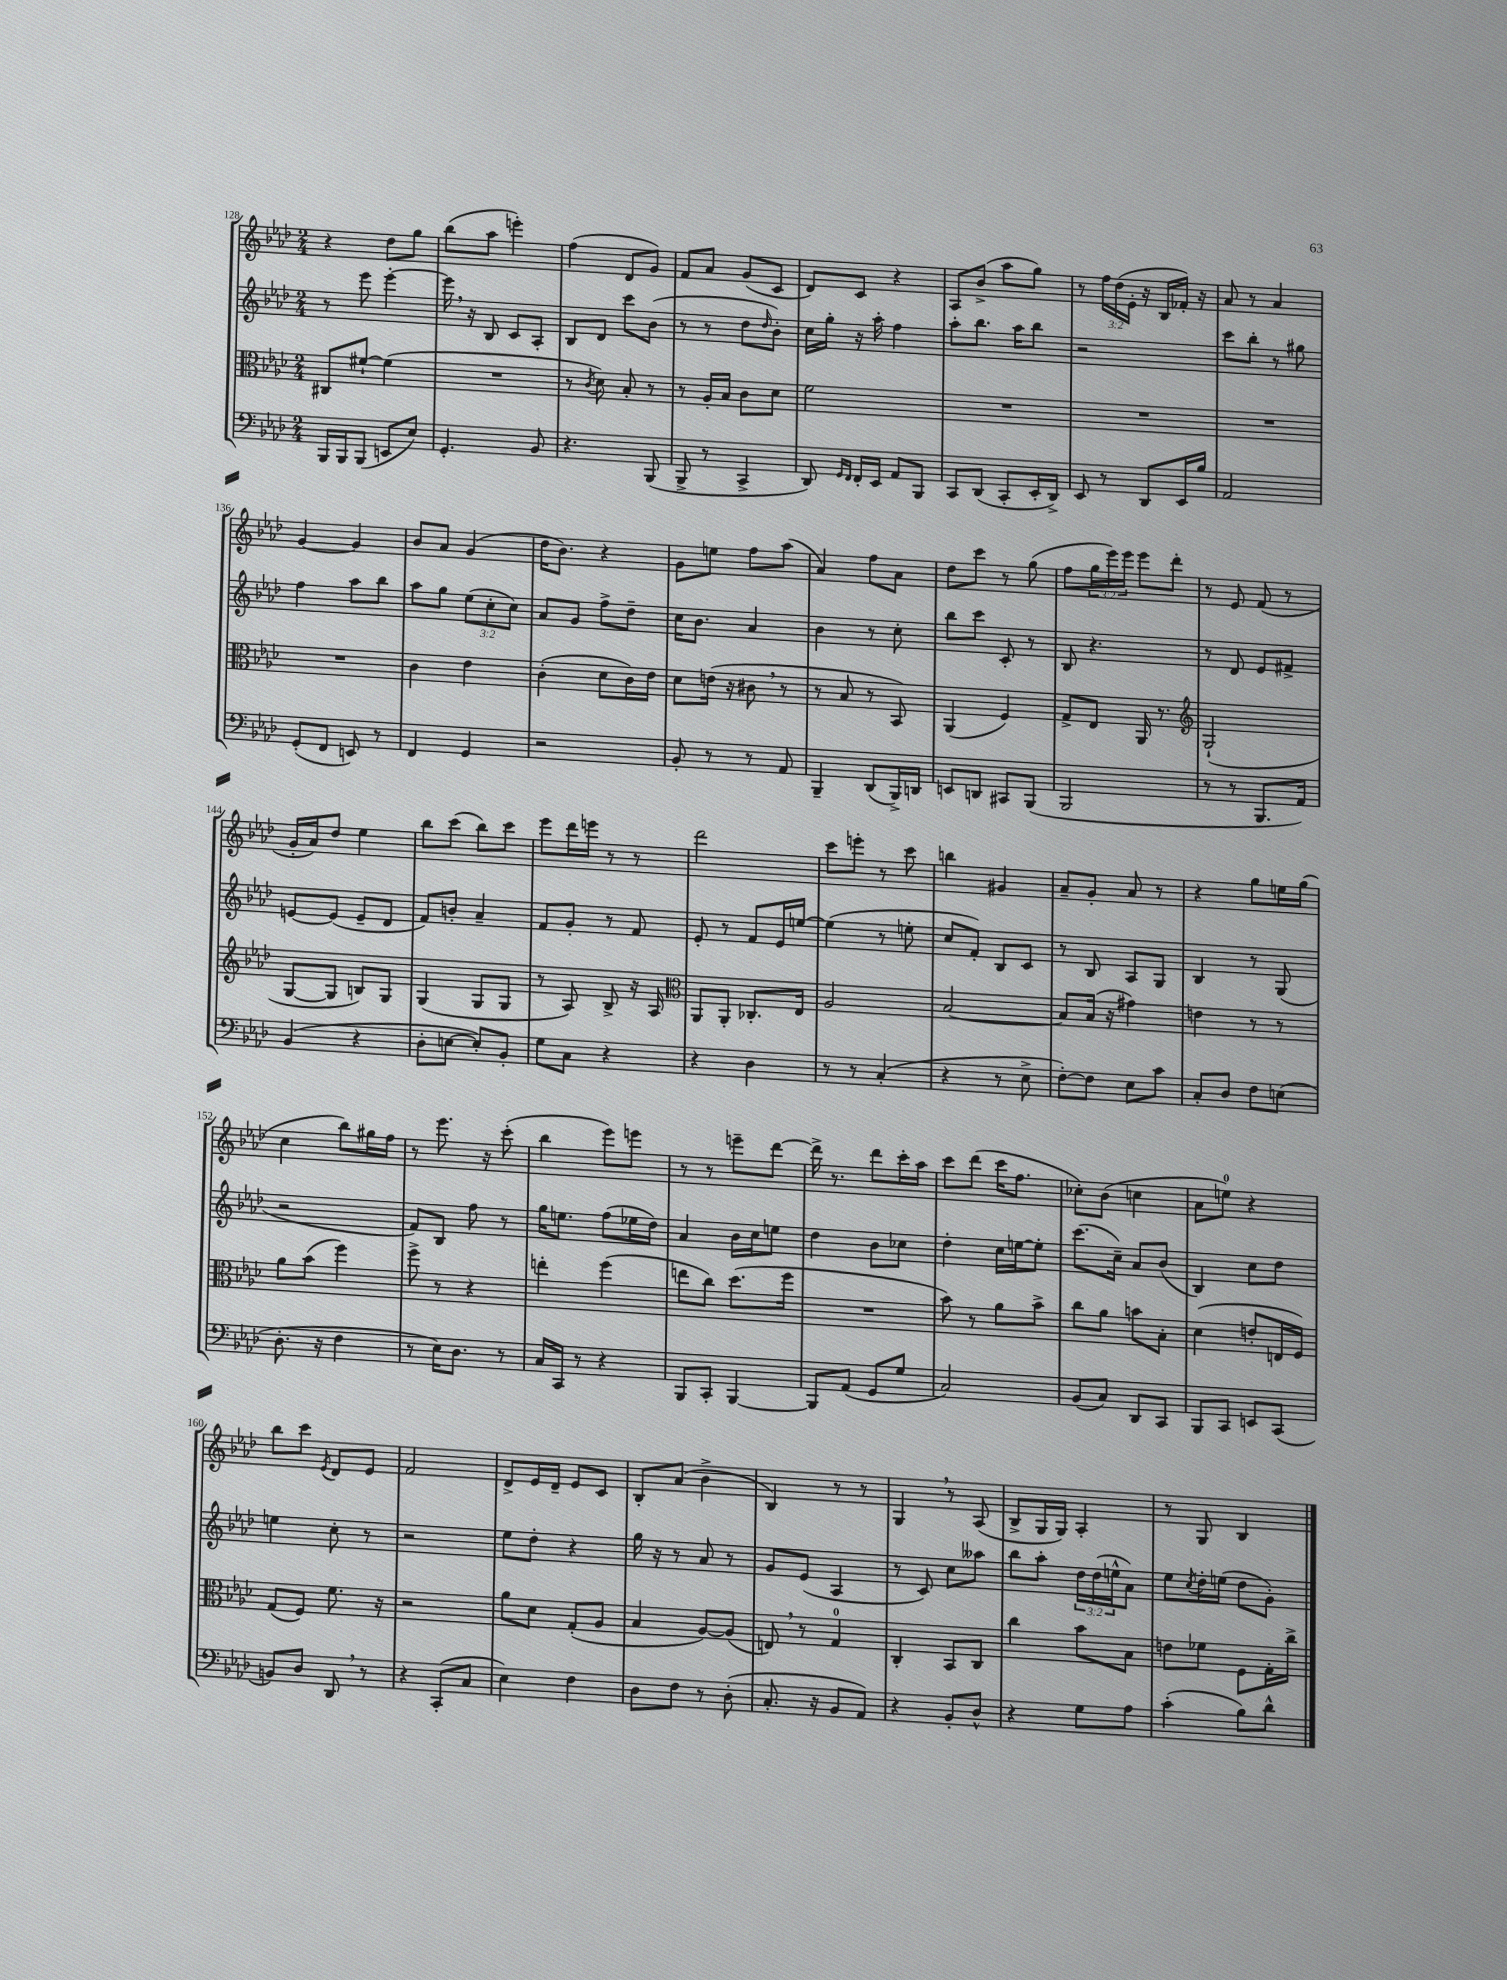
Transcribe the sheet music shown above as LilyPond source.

<<
\new StaffGroup <<
\new Staff = "s0" {
    \clef treble \key aes \major \numericTimeSignature \time 2/4 \override Staff.TupletNumber.text = #tuplet-number::calc-fraction-text
    r4 des''8 g''8 |
    bes''8( aes''8 e'''4-.) |
    f''4( des'8 g'8) |
    f'8 aes'8 g'8( c'8 |
    des'8) c'8 r4 |
    aes8 bes'8->( aes''8 g''8) |
    r8 \tuplet 3/2 { f''16 des''16( ees'16-. } r16 bes16 fes'16-.) r16 |
    aes'8 r8 aes'4 |
    g'4~ g'4 |
    bes'8 aes'8 g'4( |
    des''16 bes'8.) r4 |
    g'8 e''8 f''8 aes''8( |
    aes'4) f''8 aes'8 |
    des''8 c'''8 r8 g''8( |
    f''8 \tuplet 3/2 { g''16 ees'''16) ees'''16 } ees'''8 des'''8-. |
    r8 ees'8 f'8( r8 |
    g'16-. aes'16) des''8 ees''4 |
    bes''8 c'''8( bes''8) c'''8 |
    ees'''8 des'''16 e'''16 r8 r8 |
    des'''2 |
    c'''8 e'''8-. r8 c'''8 |
    b''4 gis'4 |
    aes'8-- g'8-. aes'8 r8 |
    r4 g''8 e''16 g''16( |
    c''4 bes''8) gis''16 f''16 |
    r8 ees'''8. r16 c'''8-.( |
    bes''4 ees'''8) e'''8 |
    r8 r8 e'''8-- des'''8~ |
    des'''16-> r8. des'''8 c'''16-. aes''16 |
    c'''8 des'''8( c'''16 f''8. |
    ces''8-.) bes'8( c''4 |
    aes'8 e''8-0) r4 |
    bes''8 c'''8 \acciaccatura { ees'8 } des'8 ees'8 |
    f'2 |
    des'8-> ees'16 des'16-- ees'8 c'8 |
    bes8-. aes'8( bes'4-> |
    bes4) r8 r8 |
    g4 \breathe r8 aes8( |
    bes8-> g16 g16) aes4-. |
    r8 g8 bes4 \bar "|." |
}
\new Staff = "s1" {
    \clef treble \key aes \major \numericTimeSignature \time 2/4 \override Staff.TupletNumber.text = #tuplet-number::calc-fraction-text
    r8 ees'''8 ees'''4~-. |
    ees'''16 \breathe r16 bes8 c'8 aes8-. |
    bes8 des'8 c'''8 bes'8( |
    r8 r8 des''8 \grace { des''16 } bes'8-.) |
    c''16 g''16-. r16 aes''16-. f''4 |
    aes''8-. bes''8. aes''16 bes''8 |
    r2 |
    c'''8 bes''8-. r8 gis''8 |
    f''4 aes''8 bes''8 |
    aes''8 g''8 \tuplet 3/2 { ees''8( c''8-. c''8) } |
    aes'8 g'8 f''8-> des''8-- |
    c''16 bes'8. aes'4 |
    bes'4 r8 c''8-. |
    bes''8 c'''8 c'8-. r8 |
    bes8 r4. |
    r8 des'8 ees'8 fis'8-> |
    e'8~ e'8( e'8-- des'8 |
    f'8) b'8-. aes'4-- |
    f'8 g'8-. r8 f'8 |
    ees'8-. r8 f'8 ees'16 e''16~ |
    e''4( r8 e''8-. |
    c''8 f'8-.) bes8 c'8 |
    r8 bes8 aes8 g8 |
    bes4 r8 g8( |
    r2 |
    f'8) bes8 f''8 r8 |
    g''16 e''8. f''8( ees''16 des''16) |
    aes'4 bes'16 c''16 e''8 |
    des''4 bes'8 ces''8 |
    des''4-. c''16 e''16~ e''8-. |
    c'''8.( c''16--) aes'8 bes'8( |
    bes4) c''8 des''8 |
    e''4 c''8-. r8 |
    r2 |
    ees''8 des''8-. r4 |
    g''16 r16 r8 aes'8 r8 |
    g'8 ees'8( aes4 |
    r8 c'8) c''8 aeses''8 |
    bes''8 aes''8-. \tuplet 3/2 { des''16 des''16( e''16-^ } aes'8) |
    ees''8 \acciaccatura { c''8 } des''16-. e''16( des''8 g'8-.) \bar "|." |
}
\new Staff = "s2" {
    \clef alto \key aes \major \numericTimeSignature \time 2/4
    cis8 fis'8~-! fis'4( |
    R2 |
    r8 \acciaccatura { c'8 } des'8) bes8-. r8 |
    r8 aes16-. bes16 c'8 des'8 |
    f'2 |
    R2 |
    R2 |
    R2 |
    R2 |
    c'4 ees'4 |
    c'4-.( des'8 c'16) ees'16 |
    des'8 e'16( r16 cis'8 \breathe r8 |
    r8 bes8 r8 bes,8) |
    aes,4( f4) |
    g8-> ees8 aes,16 r8. |
    \clef treble g2-!( |
    g8~ g8 b8) g8 |
    g4( g8 g8 |
    r8 aes8) bes8-> r16 aes16 |
    \clef alto aes,8 aes,8-. ces8.-. ees16 |
    aes2 |
    bes2~ |
    bes8 bes16( r16 gis'4) |
    e'4 r8 r8 |
    aes'8 bes'8( f''4) |
    f''8-> r8 r4 |
    e''4-. f''4( |
    e''8 c''8) des''8.( f''16 |
    R2 |
    bes'8) r8 aes'8 bes'8-> |
    c''8 aes'8 b'8 bes8-. |
    des'4( e'8-. e16 f16) |
    g8( f8) f'8. r16 |
    r2 |
    aes'8 des'8 g8-.( aes8 |
    bes4 aes8~) aes8( |
    e8) \breathe r8 g4-0 |
    c4-. bes,8 c8 |
    c''4 bes'8 bes8 |
    e'8 fes'8 f8 g16-. c''16-> \bar "|." |
}
\new Staff = "s3" {
    \clef bass \key aes \major \numericTimeSignature \time 2/4
    bes,,16 bes,,16 bes,,8( e,8 ees8) |
    g,4.-. bes,8 |
    r4. bes,,8( |
    bes,,8-> r8 c,4-> |
    des,8) \grace { g,16 f,16 } f,16-. ees,16 aes,8 bes,,8 |
    c,8 des,8( c,8-. ees,16-. des,16->) |
    ees,8 r8 des,8 ees,16 bes16 |
    aes,2 |
    g,8-.( f,8 e,8) r8 |
    f,4 g,4 |
    r2 |
    bes,8-. r8 r8 aes,8 |
    bes,,4-- des,8( bes,,16->) d,16 |
    e,8 d,8 cis,8 bes,,8( |
    bes,,2 |
    r8 r8 bes,,8. aes,16) |
    bes,4( r4 |
    des8-. e8~ e8-.) bes,8-. |
    g8 c8 r4 |
    r4 des4 |
    r8 r8 c4-.( |
    r4 r8 ees8-> |
    f8~-.) f8 ees8 c'8 |
    c8-. des8 f8 e8( |
    des8.-. r16 f4 |
    r8 ees16) des8. r8 |
    c16 c,16 r8 r4 |
    bes,,8 c,8-. bes,,4~ |
    bes,,8 aes,8( g,8 g8 |
    c2) |
    bes,8( c8) des,8 c,8 |
    bes,,8 c,8 e,8 c,8( |
    b,8) des8 des,8 \breathe r8 |
    r4 c,8-.( c8 |
    ees4) f4 |
    des8 f8 r8 des8-.( |
    c8.-. r16 bes,8 aes,8) |
    r4 bes,8-. des8-^ |
    r4 g8 aes8 |
    c'4-.( bes8) des'8-^ \bar "|." |
}
>>
>>
\layout { \context { \Score currentBarNumber = #128 } }
